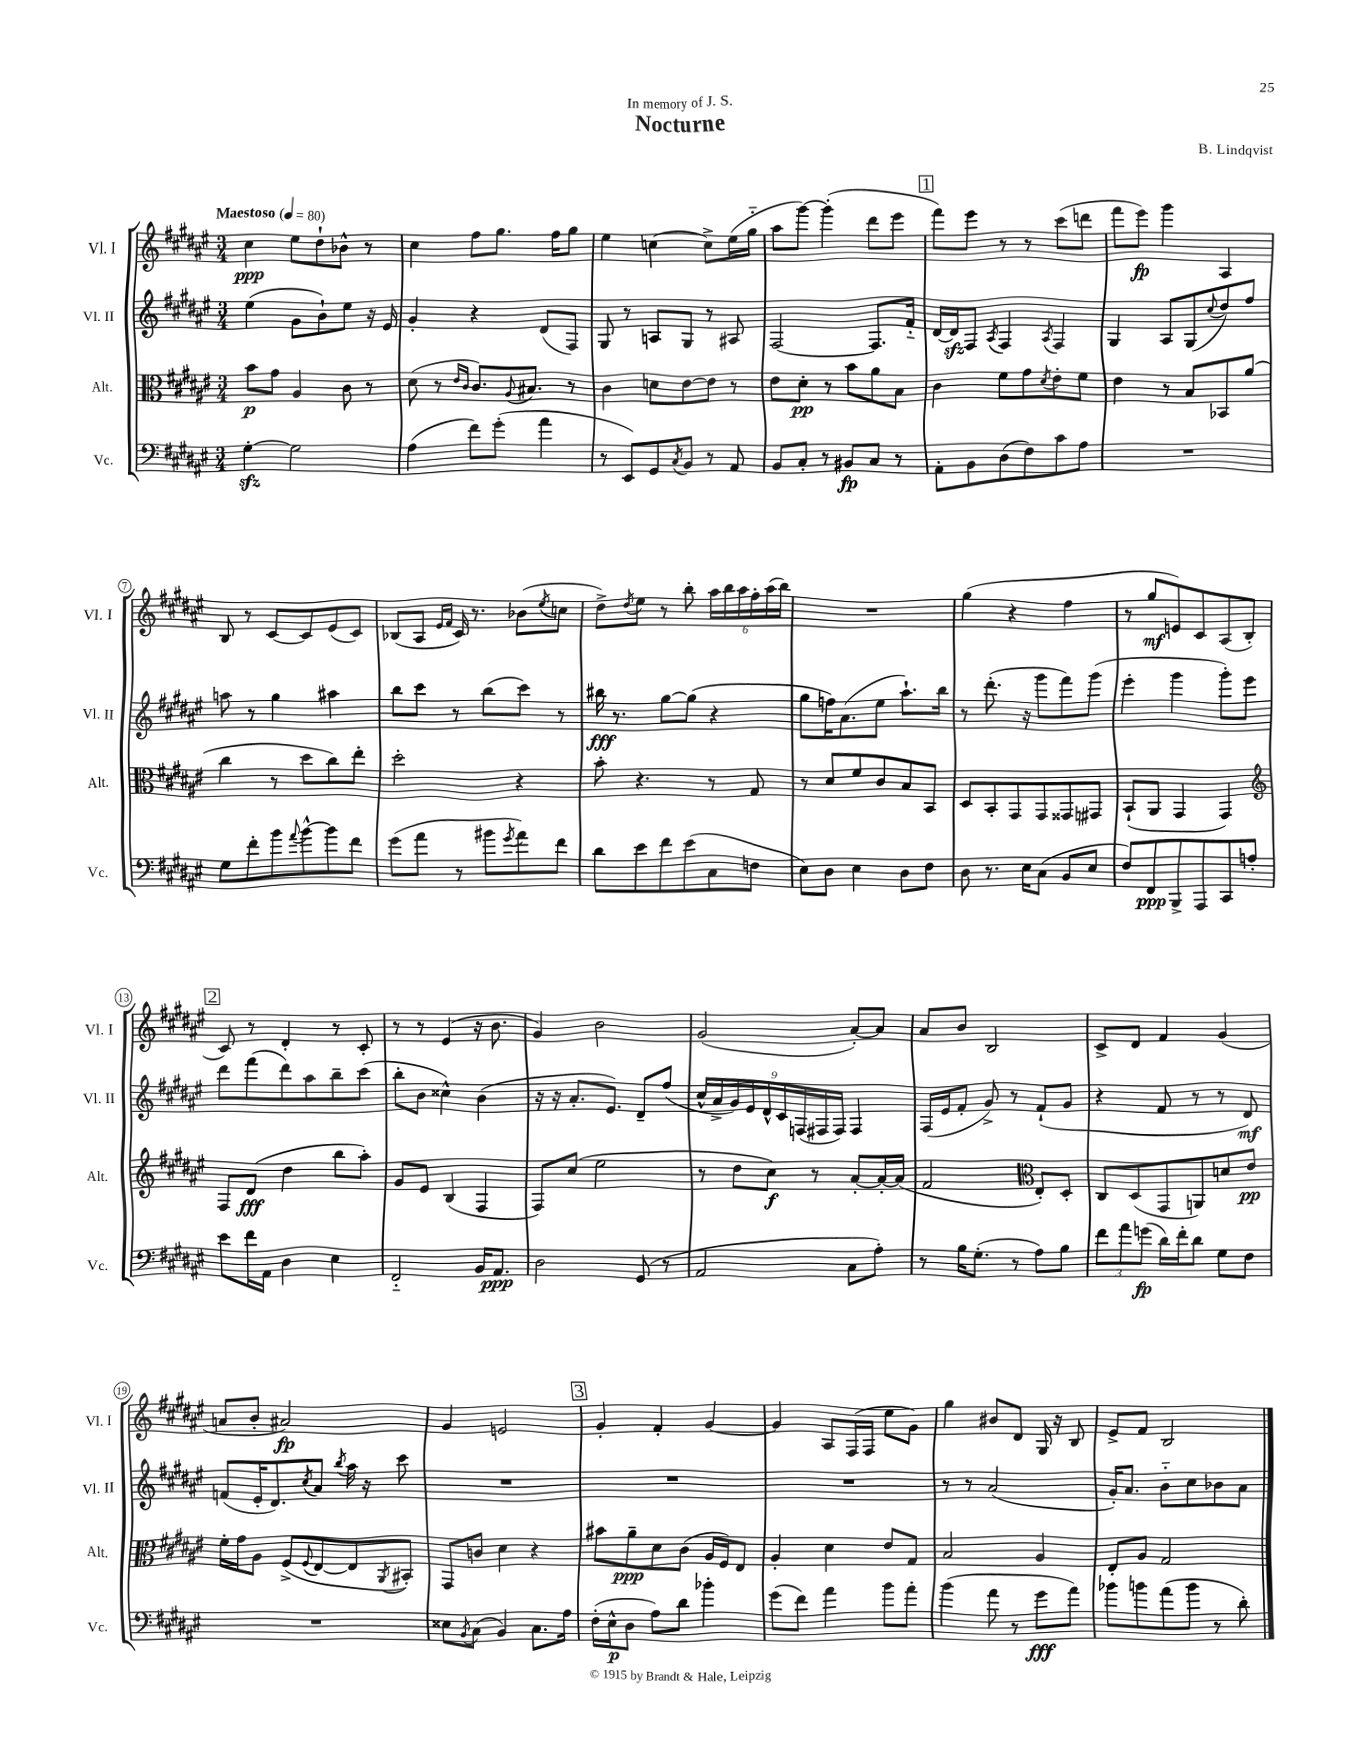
\header { title = "Nocturne" composer = "B. Lindqvist" dedication = "In memory of J. S." }
<<
\new StaffGroup <<
\new Staff = "s0" \with { instrumentName = "Vl. I" shortInstrumentName = "Vl. I" } {
    \clef treble \key fis \major \numericTimeSignature \time 3/4 \tempo "Maestoso" 4 = 80
    cis''4\ppp eis''8 dis''8-! bes'8-^ r8 |
    cis''4 fis''8 gis''8. fis''16 gis''8 |
    eis''4 c''4~ c''8-> eis''16( gis''16-_ |
    ais''8 gis'''8~) gis'''4-.( dis'''8 eis'''8 |
    \mark \markup { \box "1" } fis'''8) eis'''8 r8 r8 cis'''8( d'''8 |
    fis'''8 eis'''8\fp) gis'''4 ais4 |
    b8 r8 cis'8~ cis'8 eis'8( cis'8) |
    bes8( ais8 \grace { eis'16 fis'16 } cis'16) r8. bes'8( \acciaccatura { eis''8 } c''8 |
    dis''8->) \acciaccatura { dis''8 } eis''8 r8 b''8-. \tuplet 6/4 { ais''16 b''16 ais''16 fis''16-. ais''16( b''16) } |
    R2. |
    gis''4( r4 fis''4 |
    r8 gis''8\mf e'8) cis'8 ais8( b8-. |
    \mark \markup { \box "2" } cis'8) r8 dis'4-. r8 cis'8-. |
    r8 r8 eis'4( r16 b'8. |
    gis'4) b'2 |
    gis'2( ais'8~-.) ais'8 |
    ais'8 b'8 b2 |
    cis'8-> dis'8 fis'4 gis'4( |
    a'8 b'8-. ais'2\fp) |
    gis'4 e'2 |
    \mark \markup { \box "3" } gis'4-. fis'4-. gis'4~ |
    gis'4 ais8 fis16( fis16 eis''8 gis'8) |
    gis''4 bis'8 dis'8 gis16 r16 b8 |
    eis'8-> fis'8 b2 \bar "|." |
}
\new Staff = "s1" \with { instrumentName = "Vl. II" shortInstrumentName = "Vl. II" } {
    \clef treble \key fis \major \numericTimeSignature \time 3/4
    eis''4( gis'8 b'8-!) eis''8 r16 eis'16 |
    gis'4-. r4 dis'8( fis8) |
    gis8 r8 a8 gis8 r8 ais8 |
    fis2~ fis8. fis'16-_ |
    \mark \markup { \box "1" } dis'16~ dis'16\sfz fis8 \acciaccatura { ais8 } fis4 \acciaccatura { ais8 } fis4 |
    gis4 ais8 gis8( \appoggiatura { cis''8 } dis''8) fis''8 |
    a''8 r8 gis''4 ais''4 |
    b''8 cis'''8 r8 b''8( cis'''8) r8 |
    bis''16\fff r8. gis''8~ gis''8( r4 |
    gis''8 f''16) ais'8.( eis''8 ais''8.-!) b''16 |
    r8 dis'''8.-.( r16 gis'''8 fis'''8) gis'''8( |
    eis'''4-. gis'''4 gis'''8-.) eis'''8 |
    \mark \markup { \box "2" } dis'''8 fis'''8( dis'''8) ais''8 b''8-- cis'''8( |
    b''8-. b'8 cisis''4-^) b'4( |
    r16 r16 ais'8.-. eis'8.) dis'8-- fis''8( |
    \tuplet 9/8 { cis''16-^ ais'16-> gis'16) eis'16 dis'16-^ cis'16 f16( fis16 fis16) } fis4 |
    fis16( eis'16 fis'8-. gis'8->) r8 fis'8-!( gis'8 |
    r4 fis'8 r8 r8 dis'8\mf) |
    f'8( eis'16-. dis'8.) \acciaccatura { cis''8 } ais'8 \acciaccatura { b''8 } ais''16 r16 cis'''8 |
    R2. |
    \mark \markup { \box "3" } R2. |
    R2. |
    r8 r8 ais'2( |
    gis'16-.) ais'8. b'8-_ cis''8 bes'8 ais'8 \bar "|." |
}
\new Staff = "s2" \with { instrumentName = "Alt." shortInstrumentName = "Alt." } {
    \clef alto \key fis \major \numericTimeSignature \time 3/4
    b'8\p gis'8 ais4 cis'8 r8 |
    dis'8( r8 \grace { eis'16 cis'16 } cis'8.) \appoggiatura { ais8 } bis8. r8 |
    cis'4 d'8 eis'8~ eis'8 r8 |
    eis'8 dis'8-.\pp r8 b'8 ais'8 b8 |
    \mark \markup { \box "1" } cis'4 fis'8 gis'8 \acciaccatura { dis'8 } eis'8-. fis'8 |
    eis'4 r8 b8 bes,8 ais'8( |
    cis''4 r8 dis''8 cis''8) eis''8-. |
    dis''2-. r4 |
    b'8-. r4. r8 gis8 |
    r8 dis'8 fis'8 cis'8 b8 b,8 |
    dis8 b,8-. gis,8 gis,8 gisis,8 gis,8 |
    b,8-!( ais,8 gis,4 gis,4) |
    \mark \markup { \box "2" } \clef treble fis8 dis'8\fff( dis''4 b''8 ais''8-.) |
    gis'8 eis'8 b4( fis4 |
    fis8) cis''8( eis''2 |
    r8 dis''8 cis''8\f) r8 ais'8~-. ais'16~-. ais'16( |
    fis'2 \clef alto eis8-.) dis8-. |
    cis8 dis8( gis,8 a,8) d'8 eis'8\pp |
    fis'16-. gis'16 ais8 fis8->( \appoggiatura { fis8 } eis8~ eis8 \acciaccatura { ais,8 } bis,8-.) |
    gis,8 c'8 dis'4 r4 |
    \mark \markup { \box "3" } bis'8 ais'8--\ppp dis'8 cis'8( ais16 fis16) eis8 |
    ais4-. dis'4 eis'8 gis8 |
    b2 ais4 |
    eis8-. ais8 gis2 \bar "|." |
}
\new Staff = "s3" \with { instrumentName = "Vc." shortInstrumentName = "Vc." } {
    \clef bass \key fis \major \numericTimeSignature \time 3/4
    gis4~-.\sfz gis2 |
    ais4( fis'8) gis'8-.( ais'4 |
    r8 eis,8) gis,8 \acciaccatura { cis8 } b,8 r8 ais,8 |
    b,8 cis8-. r8 bis,8\fp cis8 r8 |
    \mark \markup { \box "1" } ais,8-. b,8 dis8( fis8) cis'8 ais8 |
    R2. |
    gis8 fis'8-. b'8 \appoggiatura { ais'8 } b'8~-^ b'8 fis'8 |
    gis'8( ais'8 r8 bis'8 \acciaccatura { gis'8 } ais'8) fis'8 |
    dis'8 eis'8 fis'8 eis'8( cis8 f8 |
    eis8) dis8 eis4 dis8 fis8 |
    dis8 r8. eis16 cis8( b,8 eis8 |
    fis8) fis,8\ppp b,,8-> ais,,8 cis,8 a8-. |
    \mark \markup { \box "2" } eis'8 fis'16 ais,16 dis4 eis4 |
    fis,2-_ b,16 ais,8.\ppp |
    dis2 gis,8( r8 |
    ais,2 cis8 ais8-.) |
    r8 b16 gis8.-.( r8 ais8) b8 |
    \tuplet 3/2 { fis'8 ais'8 g'8\fp( } dis'16) fis'16-. dis'8 gis8 fis8 |
    R2. |
    eisis8 \acciaccatura { b,8 } cis8( b,4) cis8. ais16 |
    \mark \markup { \box "3" } fis16-.( eis16-^\p dis8 ais8) dis'8 bes'4-. |
    gis'8( fis'8) ais'4 b'8 ais'8-. |
    b'4( ais'8 r8 gis'8\fff ais'8) |
    bes'8 b'8 ais'8( b'8 r8 dis'8-.) \bar "|." |
}
>>
>>
\layout { \context { \Score \override BarNumber.stencil = #(make-stencil-circler 0.1 0.3 ly:text-interface::print) } }
